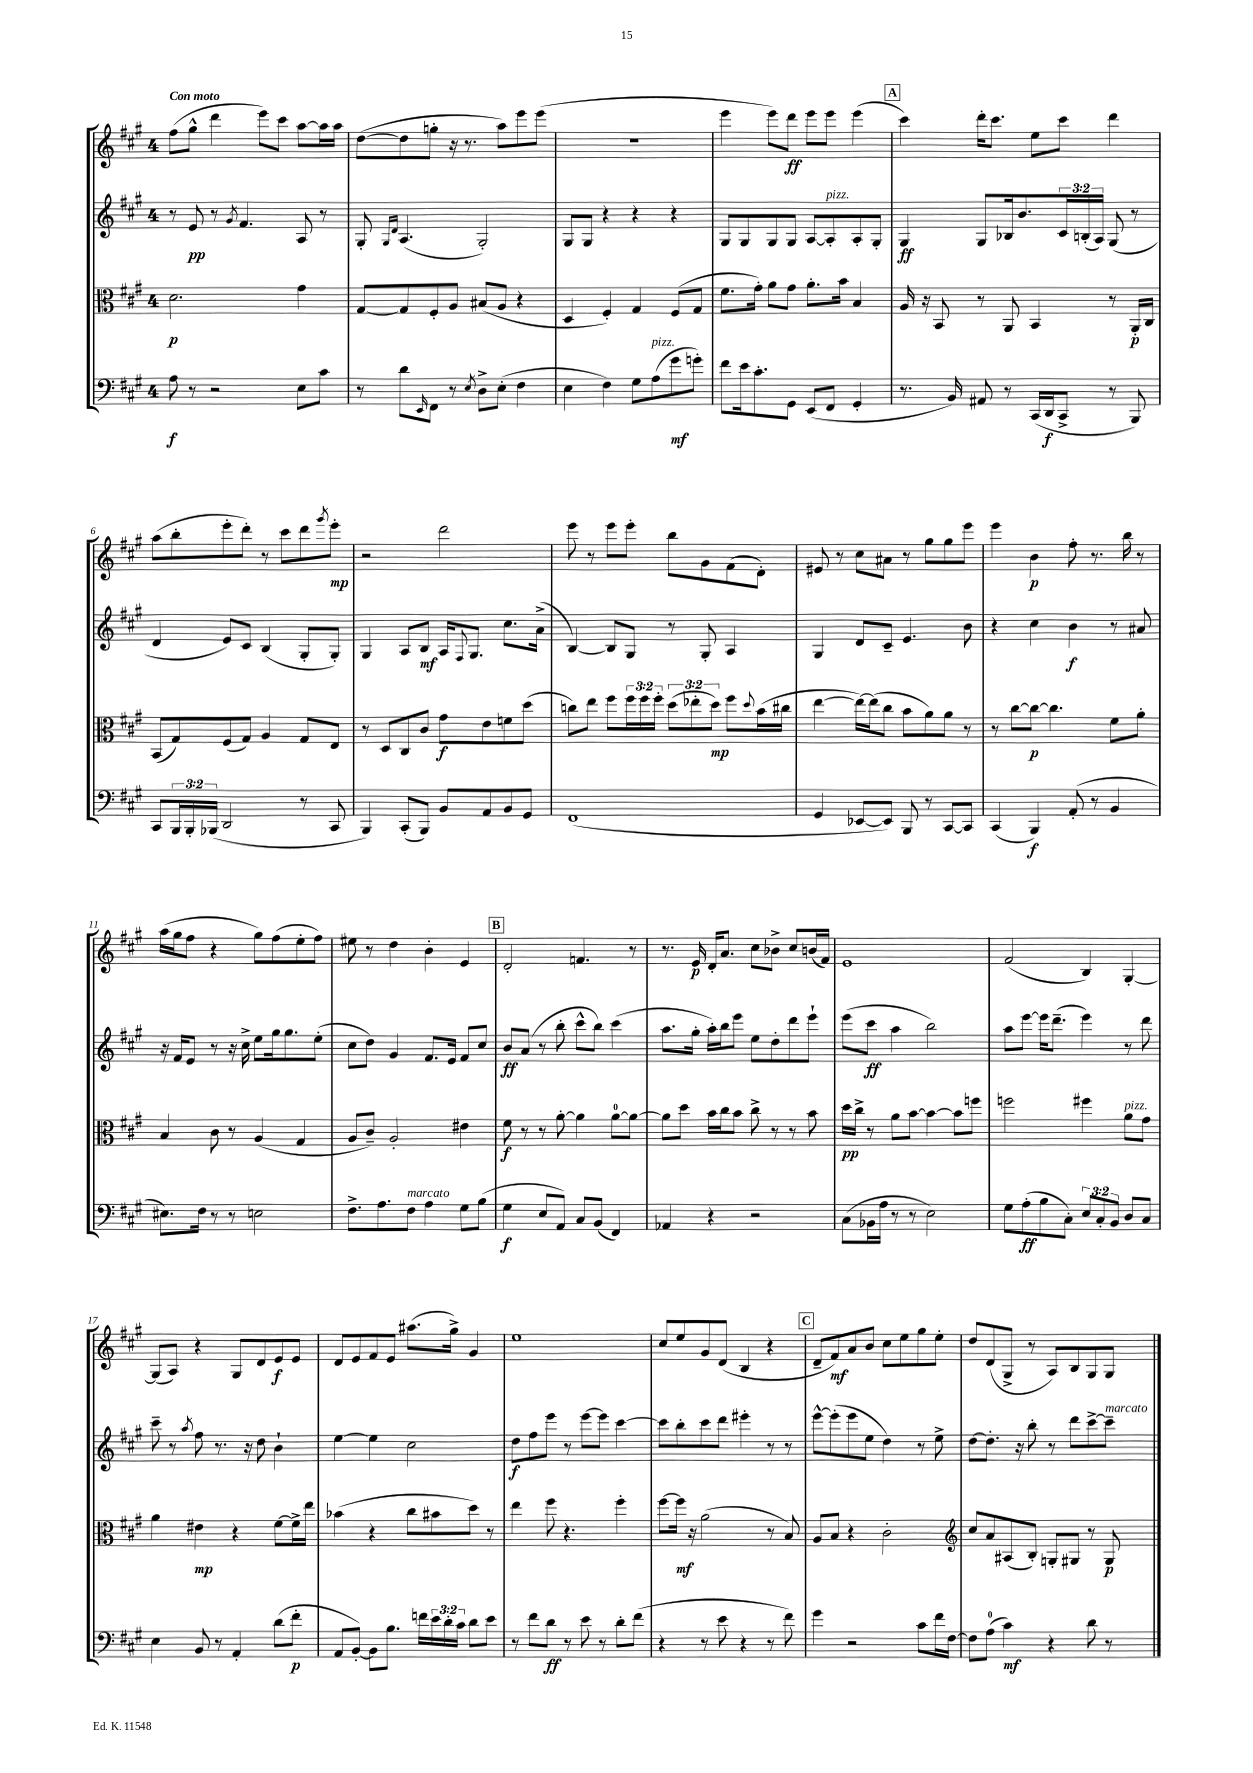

**kern	**kern	**kern	**kern
*staff4	*staff3	*staff2	*staff1
*clefF4	*clefC3	*clefG2	*clefG2
*k[f#c#g#]	*k[f#c#g#]	*k[f#c#g#]	*k[f#c#g#]
*M4/4	*M4/4	*M4/4	*M4/4
8A	2.d	8r	(8ff#
8r	.	8e	8gg#^^
2r	.	8r	4ddd
.	.	8qg#	.
.	.	4.f#	.
.	.	.	8eee)
.	.	.	8ccc#
8E	4g#	8A	[8aa
8c#	.	8r	16aa]
.	.	.	16aa
=	=	=	=
8r	[8G#	8G#'	([8dd
.	.	16qqG#	.
.	.	16qqd	.
8d	8G#]	(4.A	8dd]
16qqEE	.	.	.
8FF#	8F#'	.	8gg'
8r	8A	.	16r
.	.	.	8.r
8qE	.	.	.
8D^	(8B#	2G#')	.
(8E'	8A	.	8aa)
4F#	4r	.	8eee
.	.	.	(8eee
=	=	=	=
4E	4D	8G#	1r
.	.	8G#	.
4F#)	4F#')	4r	.
8G#	4G#	4r	.
(8A	.	.	.
8g#	(8F#	4r	.
8g')	8G#	.	.
=	=	=	=
8f#	8.f#	8G#	4eee
16e	.	8G#	.
8.c#'	16g#')	.	.
.	8a	8G#	8eee)
8GG#	8g#	8G#	8ddd
(8EE	8.a'	[8A	8eee
8FF#	.	8A']	8eee
.	16b	.	.
4GG#'	4B	8A'	(4eee
.	.	8G#'	.
=	=	=	=
8.r	16A	4G#	4ccc#)
.	16r	.	.
.	8BB	.	.
16BB)	.	.	.
8AA#	8r	8G#	16ddd'
.	.	.	8.ccc#
8r	8AA	16B-	.
.	.	8.b	.
(16CC#	4BB	.	8ee
16DD	.	.	.
8CC#^	.	24c#	8ccc#
.	.	(24B'	.
.	.	24A)	.
8r	8r	(8G#	4ddd
8BBB)	16AA'	8r	.
.	16C#	.	.
=	=	=	=
8CC#	(8BB	4d	(8aa
24BBB	8G#)	.	8bb'
24BBB'	.	.	.
(24BBB-	.	.	.
2DD	(8F#	8e)	8eee'
.	8G#)	8c#	8ddd')
.	4A	(4B	8r
.	.	.	8ccc#
8r	8G#	8G#'	8ddd
.	.	.	8qggg#
8CC#	8E	8G#')	8eee'
=	=	=	=
4BBB)	8r	4G#	2r
.	8D	.	.
(8CC#'	8C#	8A	.
8BBB)	8c#	8B	.
8BB	8g#	16A	2ddd
.	.	8qqF#	.
.	.	8.G#	.
8AA	8e	.	.
8BB	8f	8.cc#	.
8GG#	(8dd	.	.
.	.	(16a^	.
=	=	=	=
(1FF#	8cc)	[4B)	8eee
.	8ee	.	8r
.	8ff#	8B]	8eee
.	24ff#	8G#	8eee'
.	24ff#	.	.
.	24ff#'	.	.
.	(12dd	8r	8bb
.	12ee-'	.	.
.	.	8G#'	8g#
.	12dd)	.	.
.	8ff#	4A	(8f#
.	8qqdd	.	.
.	(16b	.	8d')
.	16cc#	.	.
=	=	=	=
4GG#	[4ee	4G#	8e#
.	.	.	8r
[8EE-	16ee_)	8d	8cc#
.	(16ee]	.	.
8EE-])	8cc#	8c#~	8a#
8BBB	8b	4.e	8r
8r	8a)	.	8gg#
[8CC#	8a	.	8gg#
8CC#]	8r	8b	8eee
=	=	=	=
(4CC#	8r	4r	4eee
.	[8cc#	.	.
4BBB)	8cc#_	4cc#	4b
.	4.cc#]	.	.
(8AA'	.	4b	8ff#'
8r	.	.	8.r
4BB	8f#	8r	.
.	.	.	16bb
.	8a'	8a#	8r
=	=	=	=
8.E#)	4B	16r	(16aa
.	.	16f#	16gg#
.	.	8e	8ff#
16F#	.	.	.
8r	8c#	8r	4r
8r	8r	16r	.
.	.	16cc#^	.
2E	(4A	8ee	8gg#)
.	.	16gg#	(8ff#
.	.	8.gg#	.
.	4G#	.	8ee'
.	.	(8ee'	8ff#)
=	=	=	=
8.F#^	8A	8cc#	8ee#
.	8c#~)	8dd)	8r
8.A	.	.	.
.	2A'	4g#	4dd
8F#	.	.	.
4A	.	8.f#	4b'
.	.	16e	.
8G#	4e#	8f#	4e
(8B	.	8cc#	.
=	=	=	=
4G#	8f#	8b	2d'
.	8r	(8a	.
8E	8r	8r	.
8AA)	[8a'	8bb'	.
8C#	4a]	8ccc#^^	4.f
(8BB	.	8bb)	.
4FF#)	[8a	(4ccc#	.
.	8a_	.	8r
=	=	=	=
4AA-	8a]	8.aa	8.r
.	8dd	.	.
.	.	16gg#'	16e
4r	16b	16aa')	16d'
.	16cc#	16bb	8.a
.	8b	8eee	.
2r	8cc#^	8ee	8cc#
.	8r	8dd'	8b-^
.	8r	8ddd	8cc#
.	8b	8eee`	(16b
.	.	.	16f#)
=	=	=	=
(8C#	16dd	(8eee	1e
.	16cc#^	.	.
16BB-	8r	8ccc#	.
16A	.	.	.
8r	8a	4aa	.
8r	[8b	.	.
2E)	4b_	2bb)	.
.	8b]	.	.
.	8ff	.	.
=	=	=	=
8G#	2ff	8aa	(2f#
(8A'	.	[8eee	.
8B	.	16eee]	.
.	.	(8.ddd~	.
8C#')	.	.	.
12E	4ff#	4eee)	4B)
12C#'	.	.	.
12BB	.	.	.
8D	8a	8r	[4G#'
8C#	8g#	8ddd	.
=	=	=	=
4E	4a	8ccc#~	(8G#]
.	.	8r	8A)
.	.	8qaa	.
8BB	4e#	8ff#	4r
8r	.	8.r	.
4AA'	4r	.	8G#
.	.	16r	.
.	.	8dd	8d
(8d	[8f#	4b`	8e
8f#'	16f#^]	.	8e
.	16ee	.	.
=	=	=	=
8AA	(4b-	[4ee	8d
[8BB')	.	.	8e
8BB]	4r	4ee]	8f#
8.B	.	.	8e
.	8cc#	2cc#	(8.aa#
16f	.	.	.
24e	8b#	.	.
24d'	.	.	.
.	.	.	16gg#^)
24c#	.	.	.
8d	8dd)	.	4g#
8e	8r	.	.
=	=	=	=
8r	4ee	8dd	1ee
8f#	.	8ff#	.
8d	8ff#	8eee	.
8r	4.r	8r	.
8e	.	[8eee	.
8r	.	8eee]	.
8d'	4ff#'	[4ccc#	.
(8f#	.	.	.
=	=	=	=
4r	[8ff#	8ccc#]	8cc#
.	16ff#]	8bb'	8ee
.	16r	.	.
8r	(2a	8ccc#	8g#
8e	.	8ddd	(8d
4r	.	4eee#'	4B
8r	8r	8r	4r
8f#)	8B)	8r	.
=	=	=	=
4g#	8A	[8eee^^	8d~
.	8B	(8eee']	8f#)
2r	4r	8eee	8a
.	.	8ee	8b
.	2c#'	4dd)	8cc#
.	.	.	8ee
8c#	.	8r	8gg#
16f#	.	8ee^	8ee'
[16F#	.	.	.
=	=	=	=
*	*clefG2	*	*
8F#]	8cc#	[8dd	8dd
(8A	8a	8.dd']	(8d
4c#)	(8A#	.	8G#^
.	.	16r	.
.	8B')	8bb'	8r
4r	8G'	8r	8A)
.	8G#	8ddd	8B
8d	8r	[8ccc#^	8G#
8r	8G#	8ccc#~]	8G#
==	==	==	==
*-	*-	*-	*-
